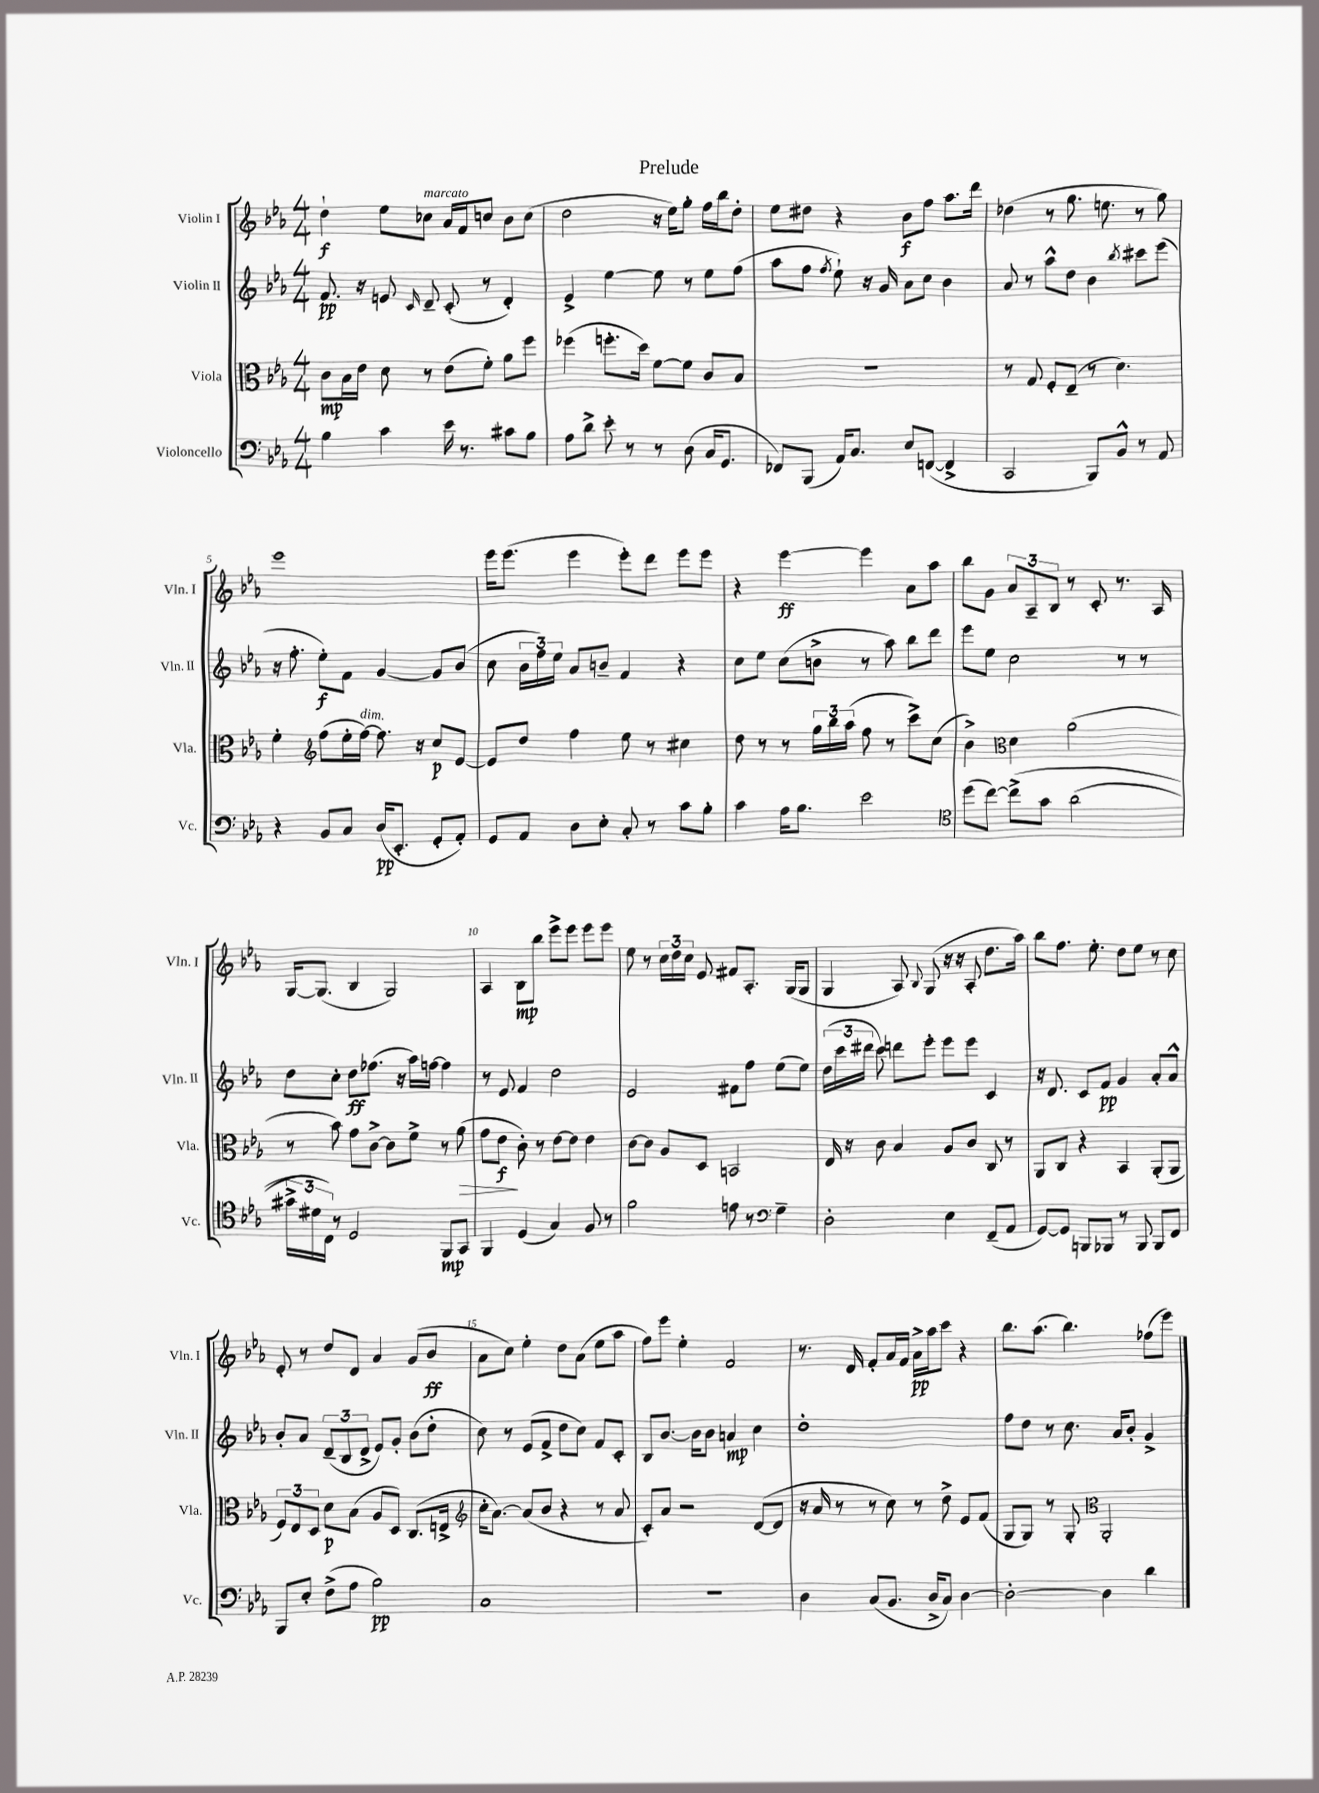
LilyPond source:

\header { title = "Prelude" }
<<
\new StaffGroup <<
\new Staff = "s0" \with { instrumentName = "Violin I" shortInstrumentName = "Vln. I" } {
    \clef treble \key ees \major \numericTimeSignature \time 4/4
    \autoBeamOff d''4-!\f ees''8[ ces''8]^\markup { \italic "marcato" } aes'16[ f'16 c''8] bes'8[ c''8]( |
    d''2 r16 ees''16[) g''8]-. f''16[ bes''16 d''8]-. |
    ees''8[ dis''8] r4 bes'8[\f f''8] aes''8.[ d'''16] |
    des''4( r8 g''8. e''8. r8 g''8) |
    ees'''1 |
    ees'''16[ ees'''8.]( ees'''4 ees'''8[-.) d'''8] ees'''8[ ees'''8] |
    r4 ees'''4~\ff ees'''4 aes'8[ aes''8] |
    bes''8[ g'8] \tuplet 3/2 { aes'8[ aes8-- bes8] } r8 c'8-. r8. aes16 |
    g16[~ g8.]( bes4 g2) |
    aes4 bes8[\mp bes''8] ees'''8[-> ees'''8] ees'''8[ ees'''8] |
    ees''8 r8 \tuplet 3/2 { c''16[ d''16 c''16] } ees'8 fis'8[ aes8.]-. g16[( g8] |
    g4 aes8) \appoggiatura { bes8 } g8( r16 r16 aes8-. d''8.[ aes''16]) |
    bes''8[ f''8.] ees''8.-. d''8[ ees''8] r8 c''8 |
    ees'8-. r8 d''8[ d'8] aes'4 g'8[( bes'8]\ff |
    aes'8[ c''8]) ees''4-. d''8[ aes'8]( ees''8[ aes''8] |
    f''8[) ees'''8] ees''4-. f'2 |
    r8. d'16 f'8[-. aes'16 f'16] aes'16[->\pp aes''16 c'''8] r4 |
    bes''8.[ aes''8.]( bes''4.) fes''8[( ees'''8]) \bar "|." |
}
\new Staff = "s1" \with { instrumentName = "Violin II" shortInstrumentName = "Vln. II" } {
    \clef treble \key ees \major \numericTimeSignature \time 4/4
    \autoBeamOff f'8.\pp r16 e'8 \grace { c'16 } d'8-- c'8-.( r8 d'4-.) |
    ees'4-> ees''4~ ees''8 r8 ees''8[ f''8]( |
    aes''8[ f''8] \acciaccatura { f''8 } ees''8-!) r16 g'16 aes'8[ c''8] bes'4 |
    aes'8 r8 aes''8[-^ d''8] bes'4 \acciaccatura { bes''8 } cis'''8[ ees'''8]( |
    r16 f''8.-. ees''8[-.\f) f'8] g'4~ g'8[ bes'8]( |
    c''8 \tuplet 3/2 { bes'16[ f''16) ees''16] } aes'8[ b'8]-- f'4 r4 |
    c''8[ ees''8] c''8[( b'8]-> r8 aes''8) bes''8[ d'''8] |
    ees'''8[ ees''8] c''2 r8 r8 |
    d''8[ c''8]-. d''8[\ff fes''8.]( r16 aes''16[) f''16]~ f''4 |
    r8 ees'8 f'4 d''2 |
    ees'2 fis'8[ f''8] ees''8[( ees''8]) |
    \tuplet 3/2 { d''16[( c'''16 dis'''16] } c'''8) d'''8[ ees'''8]-. ees'''8[ ees'''8] c'4 |
    r16 d'8. c'8[ f'8]\pp g'4 aes'8[-. aes'8]-^ |
    bes'8[-. aes'8] \tuplet 3/2 { d'8[--( bes8 d'8]-> } ees'8[) g'8]-. bes'8[( d''8]-. |
    c''8) r8 ees'8[( f'8]-> d''8[ c''8]) f'8[ c'8]-. |
    bes8[ bes'8.]~ bes'16[ bes'8] a'4\mp c''4 |
    d''1-. |
    f''8[ d''8] r8 c''8. aes'16[ bes'8]-. g'4-> \bar "|." |
}
\new Staff = "s2" \with { instrumentName = "Viola" shortInstrumentName = "Vla." } {
    \clef alto \key ees \major \numericTimeSignature \time 4/4
    \autoBeamOff c'8[\mp bes16 ees'16] d'8 r8 ees'8[( f'8]-.) aes'8[ f''8] |
    fes''4( f''8.[-. d''16]) f'8[~ f'8] c'8[ bes8] |
    R1 |
    r8 g8 f8[-. ees8]--( r8 d'4.) |
    f'4-. \clef treble f''8[( ees''16-. f''16]~^\markup { \italic "dim." }) f''8. r16 c''8[\p ees'8]~ |
    ees'8[ d''8] f''4 ees''8 r8 cis''4 |
    d''8 r8 r8 \tuplet 3/2 { g''16[ bes''16 aes''16]( } f''8 r8 c'''8[->) c''8]( |
    bes'4->) \clef alto d'4 aes'2( |
    r8 bes'8) g'8[ c'8]~-> c'8[ f'8]-> r8 aes'8\>( |
    g'8[ ees'8]\f\! c'8-.) r8 ees'8[~ ees'8] ees'4 |
    c'8[~ c'8] aes8[ d8] b,2 |
    ees16 r16 c'8 bes4 aes8[ c'8] c8 r8 |
    aes,8[ c8] r4 bes,4 aes,8[-.( aes,8] |
    \tuplet 3/2 { f8[) ees8 d8] } d'8[\p bes8]( aes8[ d8]) c8.[( e16]-> |
    \clef treble c''16[-. aes'8.]~) aes'8[( bes'8] r4 r8 aes'8 |
    c'8[-.) aes'8] r2 d'8[~( d'8] |
    r16 aes'16 r8 r8 c''8) r8 d''8-> ees'8[ f'8]( |
    g8[ g8]) r8 g8-. \clef alto aes,2-. \bar "|." |
}
\new Staff = "s3" \with { instrumentName = "Violoncello" shortInstrumentName = "Vc." } {
    \clef bass \key ees \major \numericTimeSignature \time 4/4
    \autoBeamOff bes4 c'4 ees'16 r8. cis'8[ bes8] |
    aes8[ d'8]-> ees'8-. r8 r8 d8( c16[ g,8.] |
    fes,8[) bes,,8]( aes,16[) c8.] ees8[ f,8]~( f,4-> |
    c,2 bes,,8[) bes,8]-^ r8 aes,8 |
    r4 bes,8[ c8] d16[\pp( ees,8.]-. g,8[-. aes,8]-.) |
    g,8[ aes,8] d8[ ees8]-. c8-. r8 c'8[ bes8]-. |
    c'4 aes16[ bes8.] ees'2 |
    \clef tenor d''8[( c''8]~) c''8[->\( g'8] aes'2( |
    \tuplet 3/2 { gis'16[-> dis'16) c16]\) } r8 d2 f,8[\mp g,8] |
    f,4 d4( g4) f8 r8 |
    f'2 e'8 r8 \clef bass g4-- |
    d2-. ees4 f,8[--( aes,8] |
    g,8[~) g,8] b,,8[ bes,,8] r8 bes,,8 bes,,8[ f,8] |
    bes,,8[ ees8]-. f8[->( aes8] bes2\pp) |
    c1 |
    R1 |
    d4 c8[( bes,8.] d16[-> c8]) d4~ |
    d2~-. d4 d'4 \bar "|." |
}
>>
>>
\layout { \context { \Score \override BarNumber.break-visibility = ##(#f #t #t) barNumberVisibility = #(every-nth-bar-number-visible 5) } }
